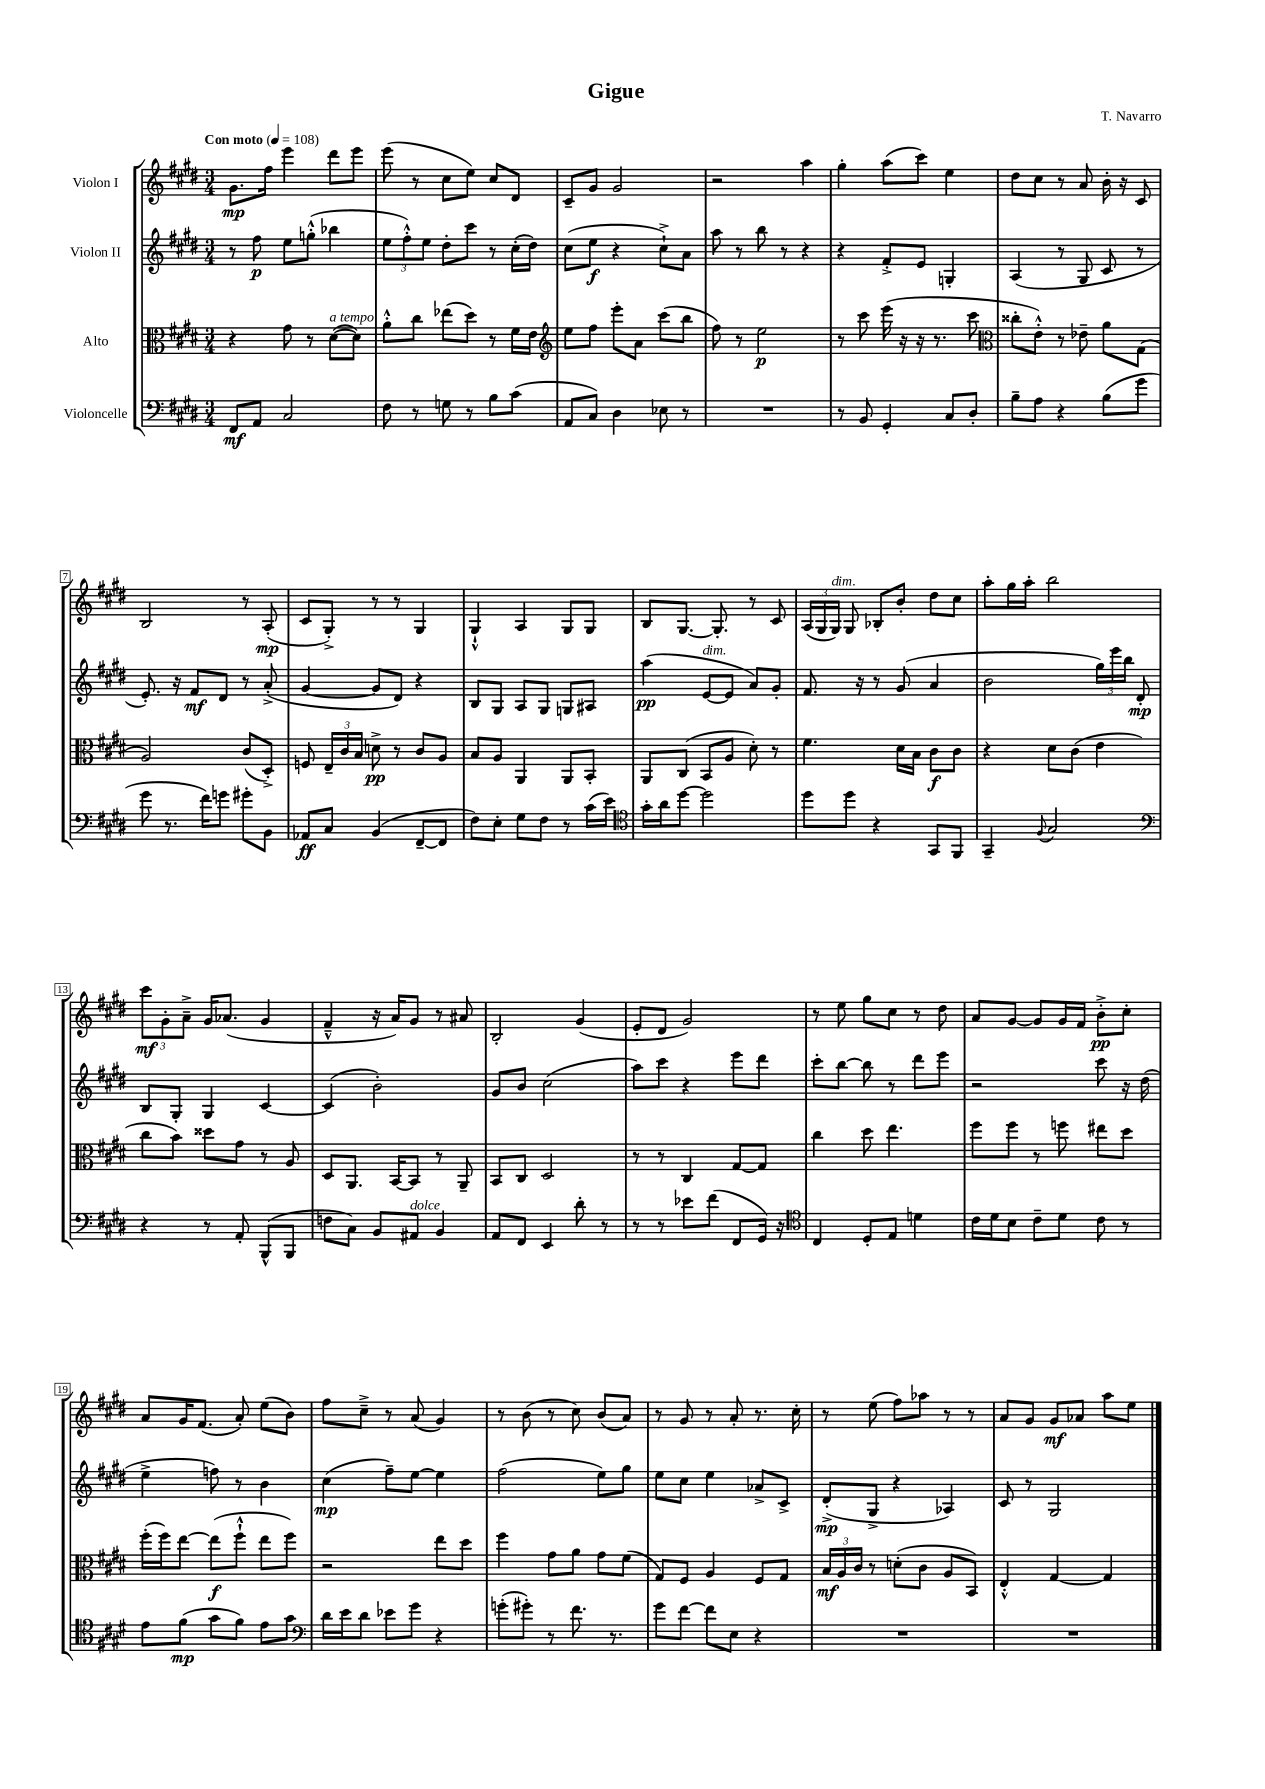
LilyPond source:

\header { title = "Gigue" composer = "T. Navarro" }
<<
\new StaffGroup <<
\new Staff = "s0" \with { instrumentName = "Violon I" } {
    \clef treble \key e \major \numericTimeSignature \time 3/4 \tempo "Con moto" 4 = 108
    \autoBeamOff gis'8.[\mp fis''16] e'''4 dis'''8[ e'''8] |
    e'''8( r8 cis''8[ e''8]) cis''8[ dis'8] |
    cis'8[-- gis'8] gis'2 |
    r2 a''4 |
    gis''4-. a''8[( cis'''8]) e''4 |
    dis''8[ cis''8] r8 a'8 b'16-. r16 cis'8 |
    b2 r8 a8-.\mp( |
    cis'8[ gis8]-.->) r8 r8 gis4 |
    gis4-!-^ a4 gis8[ gis8] |
    b8[ gis8.]~ gis8.-. r8 cis'8 |
    \tuplet 3/2 { a16[( gis16 gis16]^\markup { \italic "dim." }) } gis8 bes8[-. b'8]-. dis''8[ cis''8] |
    a''8[-. gis''16 a''16]-. b''2 |
    \tuplet 3/2 { cis'''8[\mf gis'8-. a'8]---> } gis'16[ aes'8.]( gis'4 |
    fis'4---^ r16 a'16[) gis'8] r8 ais'8 |
    b2-. gis'4( |
    e'8[-. dis'8] gis'2) |
    r8 e''8 gis''8[ cis''8] r8 dis''8 |
    a'8[ gis'8]~ gis'8[ gis'16 fis'16] b'8[-.->\pp cis''8]-. |
    a'8[ gis'16 fis'8.]( a'8-.) e''8[( b'8]) |
    fis''8[ cis''8]---> r8 a'8( gis'4) |
    r8 b'8( r8 cis''8) b'8[( a'8]) |
    r8 gis'8 r8 a'8-. r8. cis''16-. |
    r8 e''8( fis''8[) aes''8] r8 r8 |
    a'8[ gis'8] gis'8[\mf aes'8] a''8[ e''8] \bar "|." |
}
\new Staff = "s1" \with { instrumentName = "Violon II" } {
    \clef treble \key e \major \numericTimeSignature \time 3/4
    \autoBeamOff r8 fis''8\p e''8[ g''8]-.-^( bes''4 |
    \tuplet 3/2 { e''8[ fis''8-.-^) e''8] } dis''8[-. cis'''8] r8 cis''16[-.( dis''16]) |
    cis''8[( e''8]\f r4 cis''8[-!->) a'8] |
    a''8 r8 b''8 r8 r4 |
    r4 fis'8[-.-> e'8] g4-. |
    a4( r8 gis8 cis'8 r8 |
    e'8.-.) r16 fis'8[\mf dis'8] r8 a'8-.->( |
    gis'4~ gis'8[ dis'8]) r4 |
    b8[ gis8] a8[ gis8] g8[ ais8] |
    a''4\pp( e'8[~^\markup { \italic "dim." } e'8] a'8[) gis'8]-. |
    fis'8. r16 r8 gis'8( a'4 |
    b'2 \tuplet 3/2 { gis''16[) e'''16 b''16] } dis'8-.\mp |
    b8[ gis8]-. gis4 cis'4~ |
    cis'4( b'2-.) |
    gis'8[ b'8] cis''2( |
    a''8[) cis'''8] r4 e'''8[ dis'''8] |
    cis'''8[-. b''8]~ b''8 r8 dis'''8[ e'''8] |
    r2 cis'''8 r16 dis''16( |
    e''4-> f''8) r8 b'4 |
    cis''4\mp( fis''8[--) e''8]~ e''4 |
    fis''2( e''8[) gis''8] |
    e''8[ cis''8] e''4 aes'8[-> cis'8]-> |
    dis'8[-.->\mp( gis8]-> r4 aes4) |
    cis'8 r8 gis2 \bar "|." |
}
\new Staff = "s2" \with { instrumentName = "Alto" } {
    \clef alto \key e \major \numericTimeSignature \time 3/4
    \autoBeamOff r4 gis'8 r8 dis'8[~^\markup { \italic "a tempo" }( dis'8]) |
    a'8[-.-^ cis''8] ees''8[( dis''8]) r8 fis'16[ e'16] |
    \clef treble e''8[ fis''8] e'''8[-. a'8] cis'''8[( b''8] |
    fis''8) r8 e''2\p |
    r8 cis'''8 e'''16( r16 r16 r8. cis'''8 |
    \clef alto cisis''8[-. e'8]-.-^) r8 ees'8-- a'8[ gis8]( |
    a2) cis'8[( dis8]-.->) |
    f8 \tuplet 3/2 { e16[-- cis'16 b16] } d'8->\pp r8 cis'8[ a8] |
    b8[ a8] a,4 a,8[ b,8]-. |
    a,8[ cis8]( b,8[ a8] dis'8-.) r8 |
    fis'4. dis'16[ b16] cis'8[\f cis'8] |
    r4 dis'8[ cis'8]( e'4 |
    cis''8[ b'8]) disis''8[ gis'8] r8 a8 |
    dis8[ a,8.] b,16[~ b,8] r8 a,8-- |
    b,8[ cis8] dis2 |
    r8 r8 cis4 gis8[~ gis8] |
    cis''4 dis''8 e''4. |
    fis''8[ fis''8] r8 f''8 eis''8[ dis''8] |
    fis''16[-.( fis''16) e''8]~ e''8[\f( fis''8]-!-^ e''8[ fis''8]) |
    r2 e''8[ dis''8] |
    fis''4 gis'8[ a'8] gis'8[ fis'8]( |
    gis8[) fis8] a4 fis8[ gis8] |
    \tuplet 3/2 { b16[\mf a16 cis'16] } r8 d'8[-.( cis'8] a8[ b,8]) |
    e4-.-^ gis4~ gis4 \bar "|." |
}
\new Staff = "s3" \with { instrumentName = "Violoncelle" } {
    \clef bass \key e \major \numericTimeSignature \time 3/4
    \autoBeamOff fis,8[\mf a,8] cis2 |
    fis8 r8 g8 r8 b8[ cis'8]( |
    a,8[ cis8]) dis4 ees8 r8 |
    R2. |
    r8 b,8 gis,4-. cis8[ dis8]-. |
    b8[-- a8] r4 b8[( gis'8] |
    gis'8 r8. fis'16[) g'8] gis'8[-. b,8] |
    aes,8[\ff cis8] b,4( fis,8[~-- fis,8] |
    fis8[) e8]-. gis8[ fis8] r8 cis'16[( e'16]) |
    \clef tenor gis'16[-. a'16 dis''8]~ dis''2 |
    dis''8[ dis''8] r4 gis,8[ fis,8] |
    gis,4-- \appoggiatura { fis8 } gis2 |
    \clef bass r4 r8 a,8-. b,,8[-^( b,,8] |
    f8[ cis8]) b,8[ ais,8]^\markup { \italic "dolce" } b,4 |
    a,8[ fis,8] e,4 dis'8-. r8 |
    r8 r8 ees'8[ fis'8]( fis,8[ gis,16]) r16 |
    \clef tenor cis4 dis8[-. e8] d'4 |
    cis'16[ dis'16 b8] cis'8[-- dis'8] cis'8 r8 |
    e'8[ fis'8]\mp( gis'8[ fis'8]) e'8[ gis'8] |
    \clef bass dis'16[ e'16 dis'8] ees'8[ gis'8] r4 |
    g'8[-.( gis'8]-.) r8 fis'8. r8. |
    gis'8[ fis'8]~ fis'8[ e8] r4 |
    R2. |
    R2. \bar "|." |
}
>>
>>
\layout { \context { \Score \override BarNumber.stencil = #(make-stencil-boxer 0.1 0.3 ly:text-interface::print) } }
